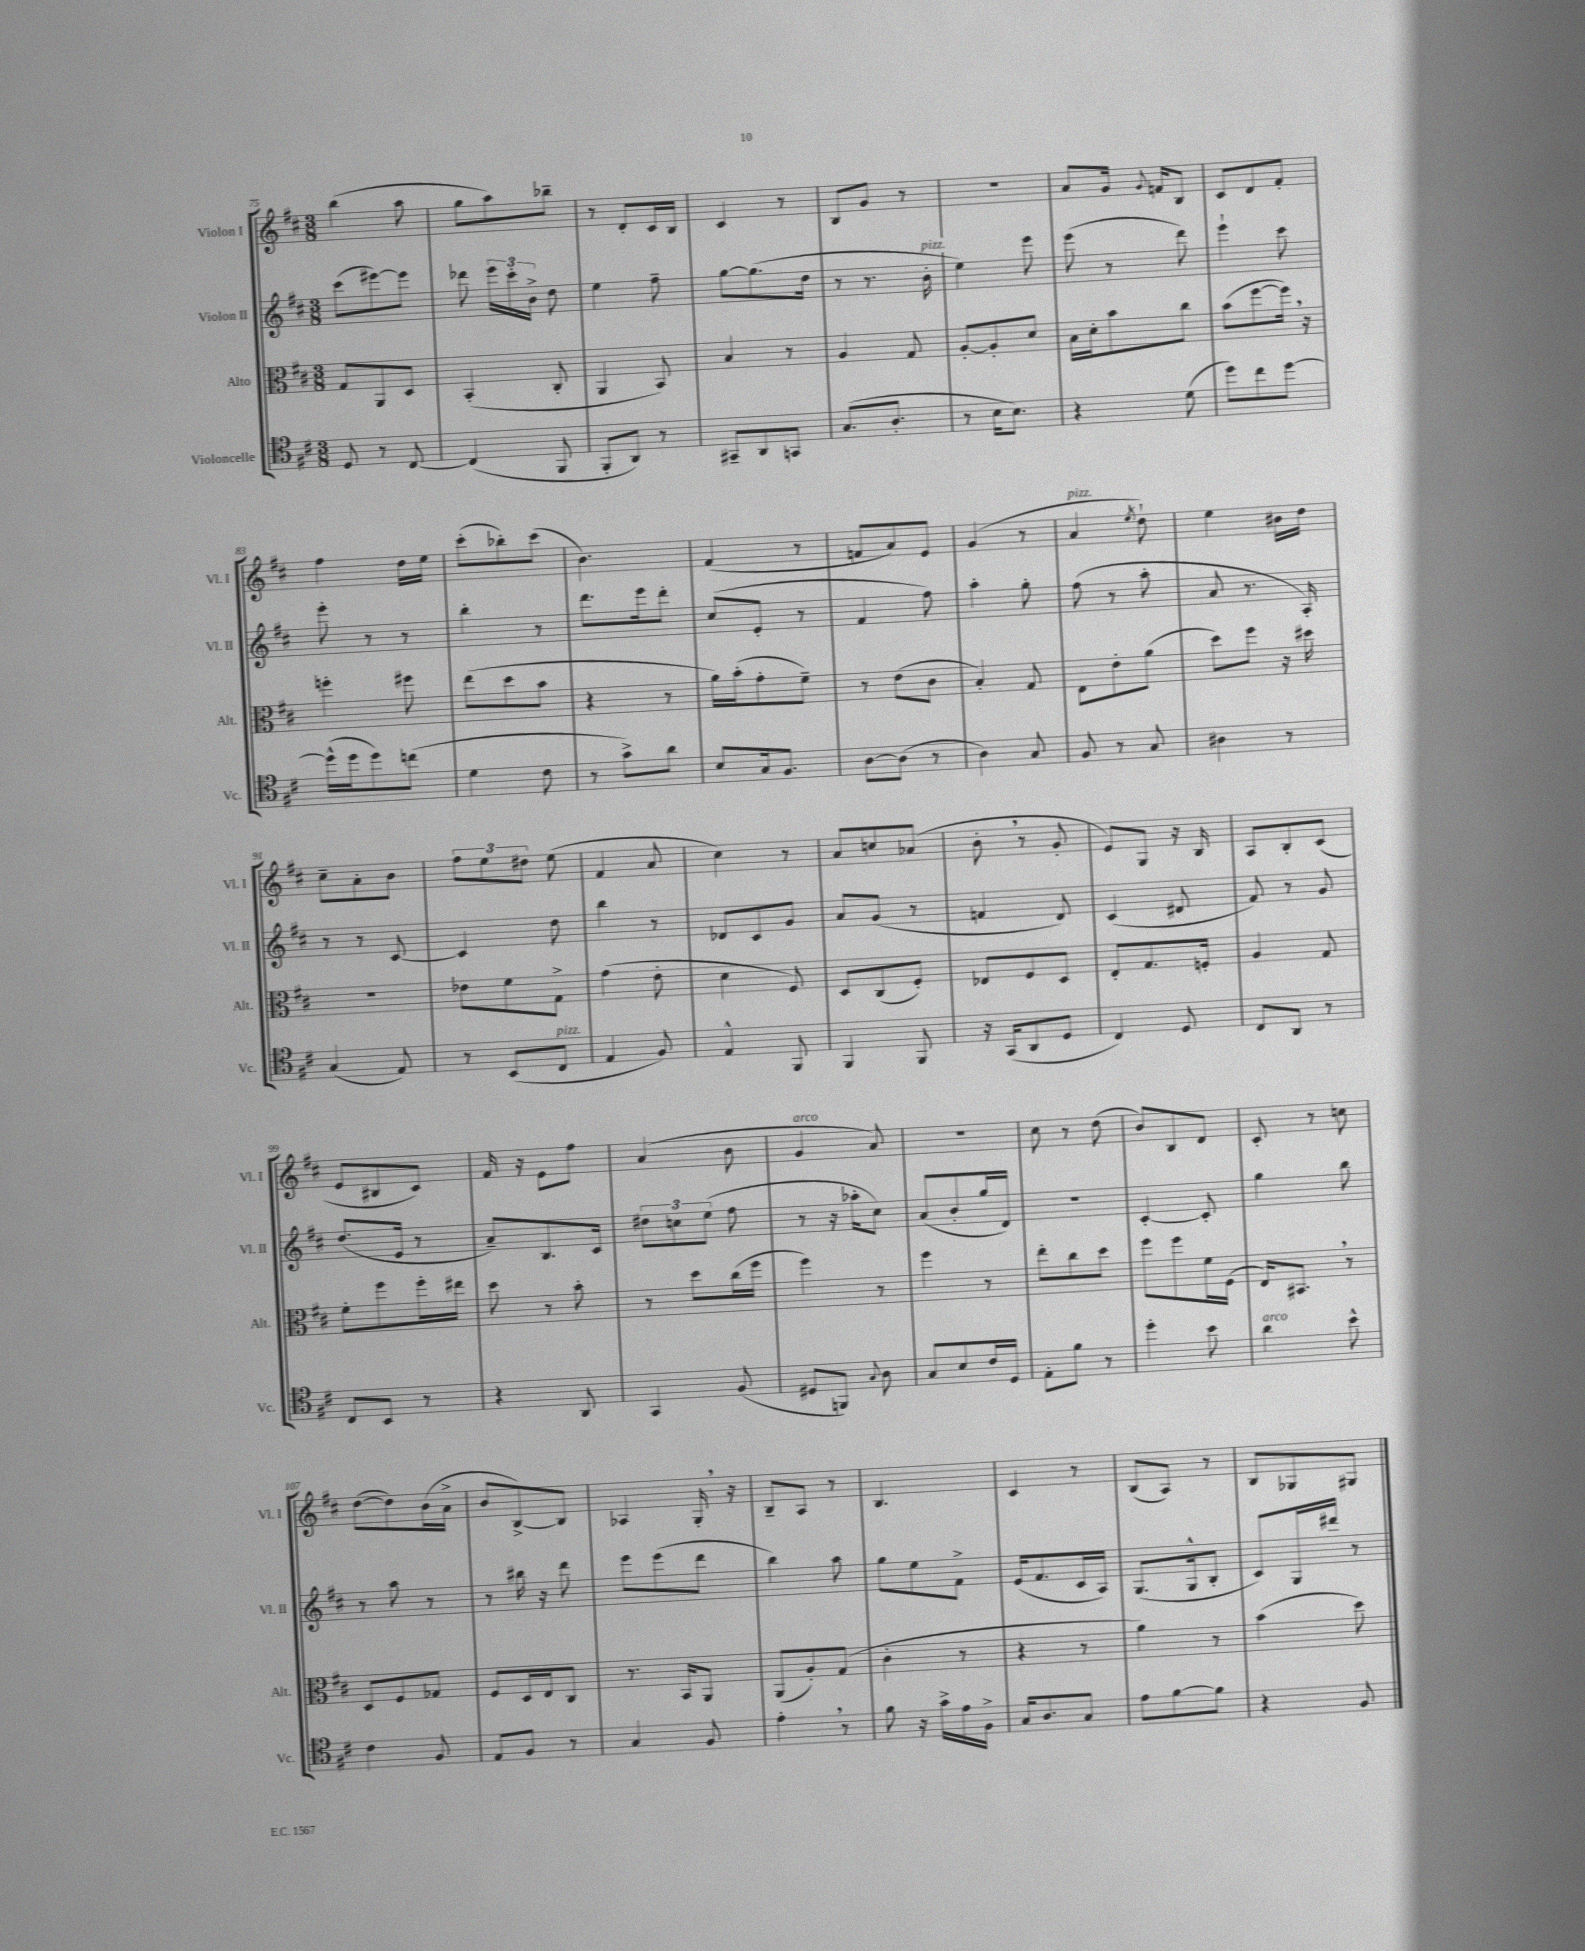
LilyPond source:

<<
\new StaffGroup <<
\new Staff = "s0" \with { instrumentName = "Violon I" shortInstrumentName = "Vl. I" } {
    \clef treble \key d \major \numericTimeSignature \time 3/8
    \autoBeamOff b''4( a''8 |
    g''8[ a''8) bes''8]-- |
    r8 d'8[-. cis'16 b16] |
    cis'4 r8 |
    b8[ g'8] r8 |
    R4. |
    a'8[ g'16] \appoggiatura { g'8 } f'16[ b8] |
    cis'8[ d'8 fis'8]-. |
    fis''4 d''16[ e''16] |
    cis'''8[-.( bes''8-.) cis'''8]( |
    b'4.) |
    fis'4( r8 |
    f'8[ a'8) e'8] |
    g'4( r8 |
    a'4^\markup { \italic "pizz." } \acciaccatura { e''8 } d''8-!) |
    e''4 bis'16[ d''16] |
    cis''8[-- a'8-. b'8] |
    \tuplet 3/2 { fis''8[ e''8 dis''8] } e''8( |
    fis'4 a'8 |
    cis''4) r8 |
    a'8[ c''8 aes'8]( |
    b'8-. \breathe r8 g'8-. |
    e'8[) g8] r16 b16 |
    a8[ b8-. cis'8]( |
    e'8[ bis8 cis'8]) |
    fis'16 r16 e'8[ fis''8] |
    a'4( b'8 |
    g'4^\markup { \italic "arco" } a'8) |
    R4. |
    cis''8 r8 d''8( |
    b'8[) b8 d'8] |
    cis'8-. r8 c''8 |
    d''8[~( d''8) b'16( a'16]-> |
    b'8[ b8~->) b8] |
    aes4 g16-. \breathe r16 |
    b8[-- a8] r8 |
    b4. |
    cis'4 r8 |
    b8[( a8]) r8 |
    b8[ ges8 gis8] \bar "|." |
}
\new Staff = "s1" \with { instrumentName = "Violon II" shortInstrumentName = "Vl. II" } {
    \clef treble \key d \major \numericTimeSignature \time 3/8
    \autoBeamOff cis'''8[( eis'''8~) eis'''8] |
    des'''8 \tuplet 3/2 { e'''16[ cis'''16-. b'16]-> } d''8 |
    e''4 fis''8-- |
    g''8[~ g''8.( d''16] |
    r8 r8. b'16-.^\markup { \italic "pizz." } |
    e''4) e'''8 |
    e'''8( r8 d'''8) |
    e'''4-! cis'''8 |
    e'''8-. r8 r8 |
    b''4-. r8 |
    d'''8.[ e'''16 d'''8]-. |
    cis''8[( e'8]-. r8 |
    fis'4 fis''8) |
    a''4-. g''8-. |
    fis''8( r8 a''8-. |
    a'8 r8. a16-.) |
    r8 r8 cis'8~ |
    cis'4 d''8 |
    b''4 r8 |
    des'8[ cis'8 g'8] |
    a'8[ g'8]( r8 |
    f'4 d'8) |
    cis'4( dis'8 |
    fis'8) r8 g'8 |
    d''8.[( e'16] r8 |
    a'8[--) b8. cis'16] |
    \tuplet 3/2 { dis''8[ c''8 e''8]( } fis''8 |
    r8 r16 aes''16[-. cis''8]) |
    a'8[( b'8-. g''16 d'16]) |
    R4. |
    cis'4~-. cis'8-. |
    g''4 b''8 |
    r8 a''8 r8 |
    r8 bis''16 r16 d'''8 |
    e'''8[ e'''8( d'''8] |
    b''4) a''8 |
    g''8[ e''8 fis'8]-> |
    e'16[( fis'8. cis'16 a16]) |
    g8.[( g16-^ b8]-. |
    cis'8[) g16 dis'''16] r8 \bar "|." |
}
\new Staff = "s2" \with { instrumentName = "Alto" shortInstrumentName = "Alt." } {
    \clef alto \key d \major \numericTimeSignature \time 3/8
    \autoBeamOff g8[ a,8 d8] |
    b,4-.( cis8-. |
    a,4 b,8) |
    b4 r8 |
    a4 g8 |
    a8[~-. a8-. d'8] |
    b16[ d'16-. b'8 cis''8] |
    b'8[( fis''8~ fis''16]) \breathe r16 |
    f''4-. fis''8 |
    e''8[( d''8 b'8] |
    r4 r8 |
    a'16[) b'16-.( g'8-. fis'8]--) |
    r8 e'8[( cis'8] |
    b4-.) g8 |
    e8[ e'8-. a'8]( |
    d''8[) fis''8] r16 dis''16 |
    R4. |
    ees'8[ fis'8 g8]-> |
    g'4( e'8-. |
    d'4 fis8) |
    d8[ cis8( fis8]-.) |
    ees8[ fis8 d8] |
    e8[-. g8. f16]-. |
    a4 g8 |
    fis'8[-. fis''8 fis''16-. eis''16] |
    d''8 r8 b'8-. |
    r8 d''8[ cis''16( fis''16] |
    fis''4) r8 |
    fis''4 r8 |
    e''8[-. cis''8 d''8] |
    fis''8[ fis''8 fis'16 fis16]( |
    e16[) bis,8.] \breathe r8 |
    d8[ fis8 ges8] |
    fis8[ d16 e16 cis8] |
    r8. b,16[ a,8] |
    a,8[( a8-.) g8]( |
    cis'4-. r8 |
    r4 r8 |
    a'4) r8 |
    b'4( d''8) \bar "|." |
}
\new Staff = "s3" \with { instrumentName = "Violoncelle" shortInstrumentName = "Vc." } {
    \clef tenor \key d \major \numericTimeSignature \time 3/8
    \autoBeamOff d8 r8 cis8~ |
    cis4( fis,8 |
    fis,8[-. a,8]) r8 |
    gis,8[-- a,8 g,8] |
    g8.[( a8.]-. |
    r8 b16[ b8.]) |
    r4 d'8( |
    d''8[) cis''8 d''8]~ |
    d''16[-^( d''16 d''8) c''8]( |
    d'4 cis'8 |
    r8 g'8[->) a'8] |
    b8[ g16 fis8.] |
    a8[~ a8]( r8 |
    a4) g8 |
    fis8 r8 g8 |
    ais4 r8 |
    g4( e8) |
    r8 b,8[( cis8]^\markup { \italic "pizz." } |
    e4 fis8) |
    e4-^ fis,8 |
    fis,4 fis,8 |
    r16 g,16[( a,8 d8] |
    cis4) d8 |
    cis8[ a,8] r8 |
    cis8[ b,8] r8 |
    r4 a,8 |
    g,4 fis8( |
    dis8[ f,8]) \appoggiatura { g8 } a8 |
    g8[ b8 cis'16 d16] |
    e8[-. fis'8] r8 |
    d''4-. b'8 |
    a'4^\markup { \italic "arco" } b'8-^ |
    cis'4 fis8 |
    e8[ fis8] r8 |
    g4 fis8 |
    e'4-. \breathe r8 |
    fis'8 r16 g'16[-> e'16 fis16]-> |
    g16[ a8. g8] |
    e'8[ fis'8~ fis'8] |
    r4 fis8 \bar "|." |
}
>>
>>
\layout { \context { \Score currentBarNumber = #75 } }
